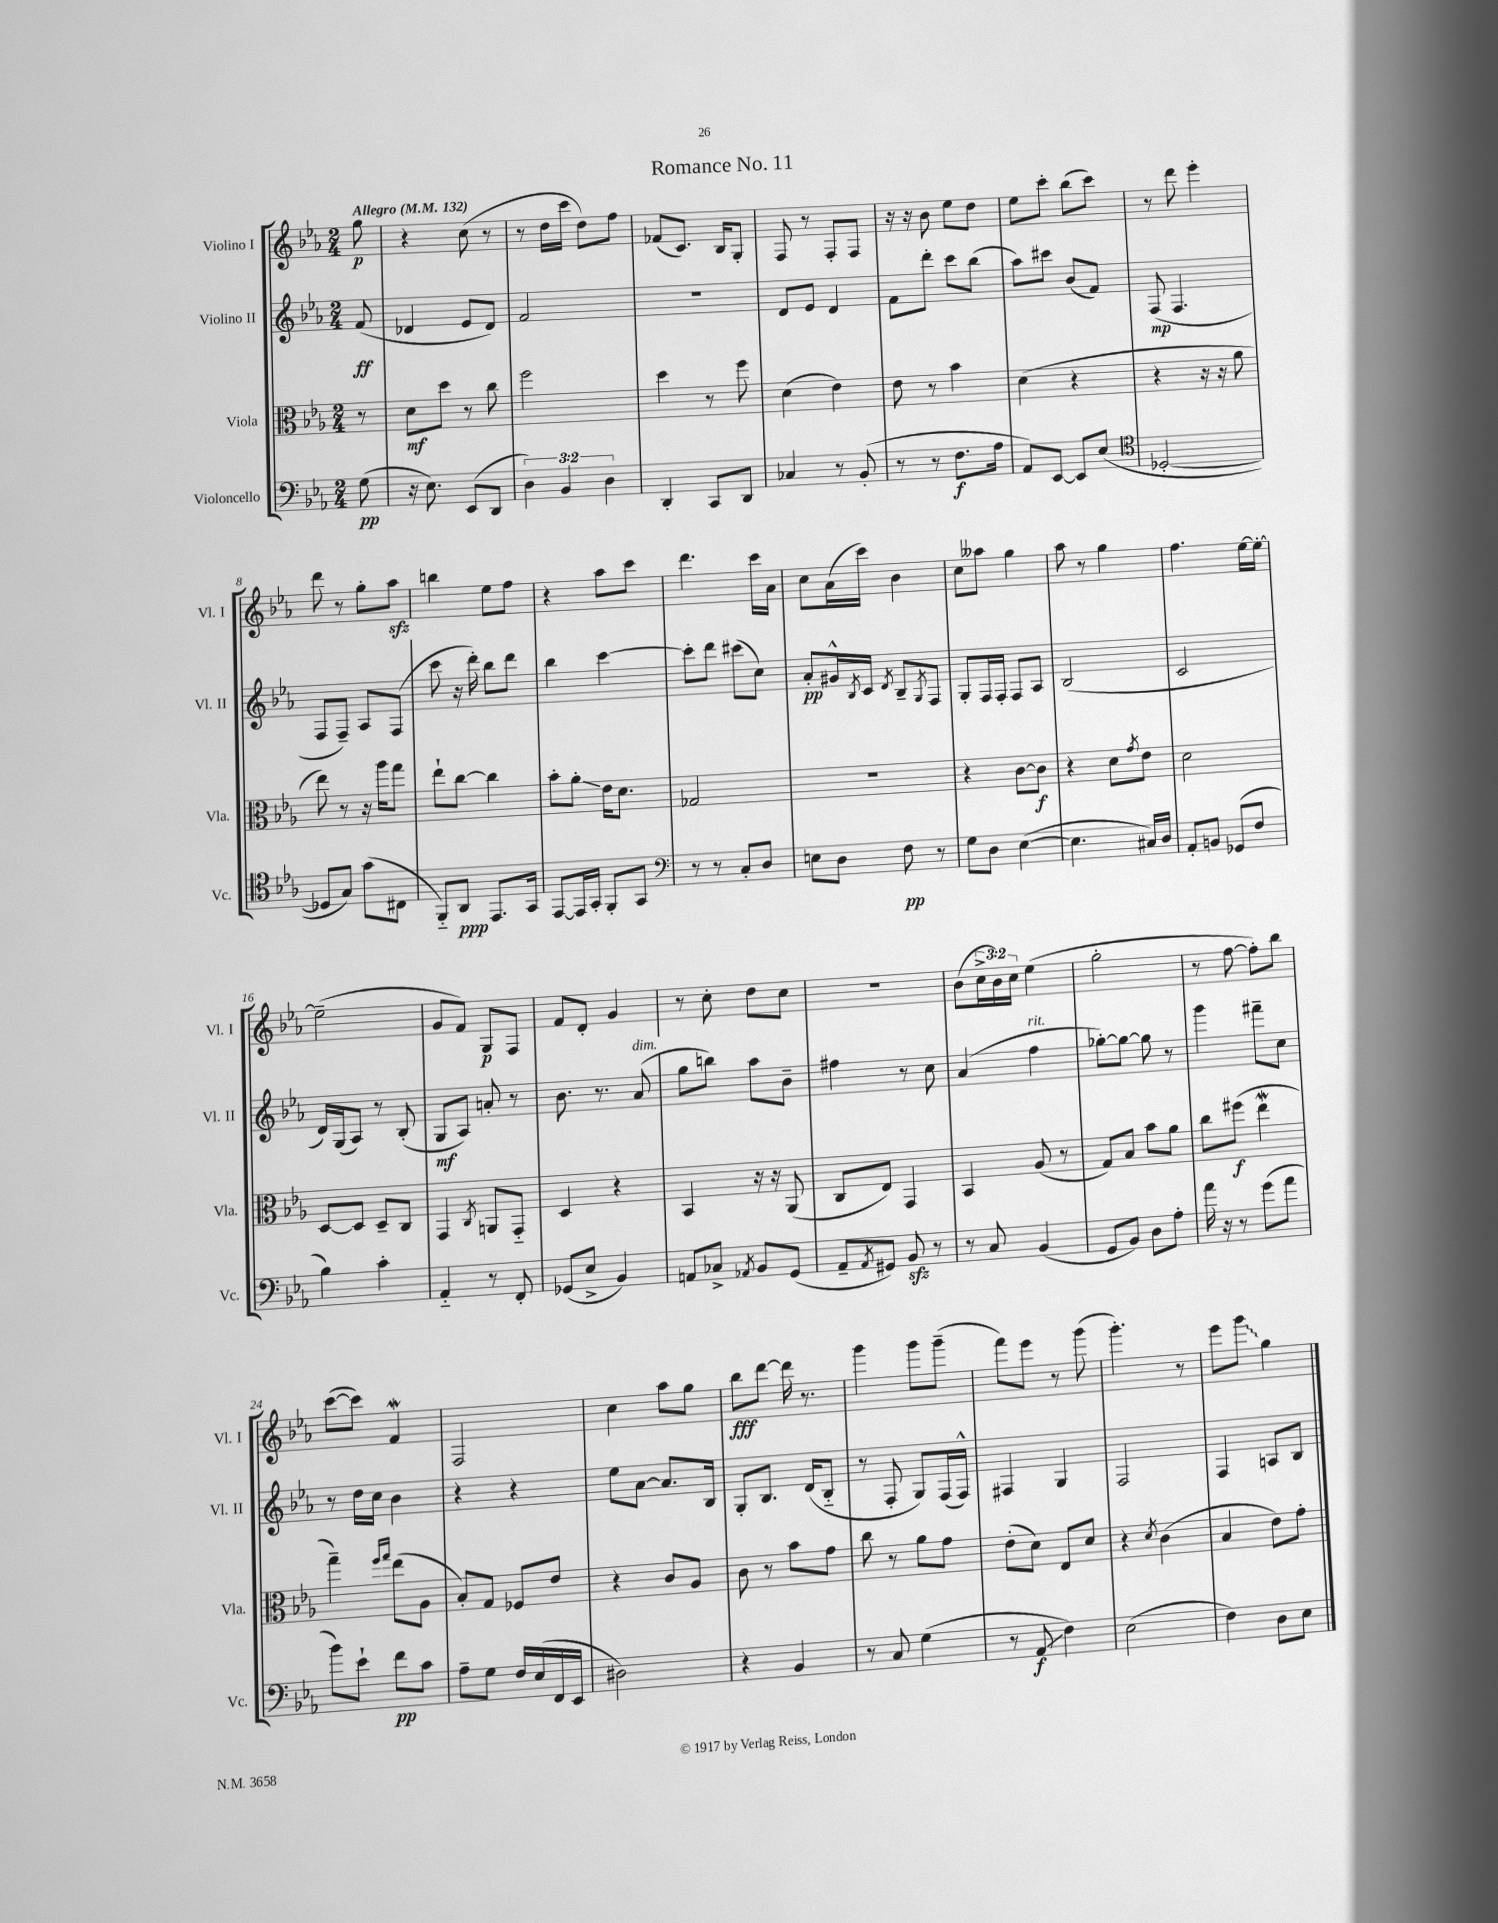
\header { title = "Romance No. 11" }
<<
\new StaffGroup <<
\new Staff = "s0" \with { instrumentName = "Violino I" shortInstrumentName = "Vl. I" } {
    \clef treble \key ees \major \numericTimeSignature \time 2/4 \override Staff.TupletNumber.text = #tuplet-number::calc-fraction-text \partial 8 \tempo "Allegro" 4 = 132
    g''8\p |
    r4 c''8( r8 |
    r8 d''16 c'''16 d''8) f''8 |
    fes'8( c'8.) bes16 g8-. |
    f8 r8 f8-. f8 |
    r16 r16 bes'8 ees''8 d''8 |
    ees''8 c'''8-. bes''8( c'''8) |
    r8 d'''8 ees'''4-. |
    d'''8 r8 g''8-. aes''8\sfz |
    b''4 ees''8 f''8 |
    r4 aes''8 c'''8 |
    d'''4. c'''16 aes'16 |
    c''8 aes'16( c'''16) bes'4 |
    c''8 aeses''8 g''4 |
    aes''8 r8 g''4 |
    f''4. ees''16~ ees''16~-. |
    ees''2--( |
    g'8 f'8) g8\p f8 |
    f'8 d'8-. g'4 |
    r8 c''8-. d''8 c''8 |
    R2 |
    bes'8( \tuplet 3/2 { c''16-> bes'16) c''16 } ees''4( |
    g''2-. |
    r8 f''8~ f''8-.) bes''8 |
    c'''8~( c'''8) f'4\mordent |
    f2 |
    c''4 aes''8 g''8 |
    bes''8\fff d'''8~ d'''16 r8. |
    g'''4 g'''8 g'''8--( |
    f'''8) ees'''8 r8 g'''8( |
    g'''4.-.) r8 |
    ees'''8 \once \override Glissando.style = #'zigzag g'''8\glissando g''4 \bar "|." |
}
\new Staff = "s1" \with { instrumentName = "Violino II" shortInstrumentName = "Vl. II" } {
    \clef treble \key ees \major \numericTimeSignature \time 2/4 \partial 8
    f'8\ff( |
    des'4 ees'8 des'8) |
    f'2 |
    R2 |
    d'8 ees'8 d'4 |
    f'8 d'''8-. c'''8 bes''8( |
    aes''8) cis'''8 bes'8( f'8) |
    f8\mp( f4. |
    f8 f8--) aes8 f8( |
    c'''8 r16 d'''16-.) bes''8 d'''8 |
    bes''4 c'''4~ |
    c'''8-. d'''8 cis'''8( c''8) |
    aes'8-.\pp gis'16-^ \acciaccatura { bes8 } c'16 \acciaccatura { d'8 } bes8-- \acciaccatura { g8 } f8 |
    g8-. f16 f16-. f8 aes8 |
    bes2( |
    c'2 |
    d'16) g16( aes8) r8 bes8-.( |
    g8\mf aes8) a'8-. r8 |
    bes'8. r8. aes'8^\markup { \italic "dim." }( |
    g''8 b''8) aes''8 bes'8-- |
    fis''4 r8 c''8 |
    aes'4( f''4^\markup { \italic "rit." } |
    ges''8~-.) ges''8~ ges''8 r8 |
    g'''4 fis'''8-- c''8 |
    r8 d''16 c''16 bes'4 |
    r4 r4 |
    ees''8 aes'8~ aes'8. bes16 |
    g8-. bes8. d'16( bes8-_ |
    r8 f8-. g8) f16( f16-^) |
    fis4 g4 |
    f2 |
    f4 a8 bes8 \bar "|." |
}
\new Staff = "s2" \with { instrumentName = "Viola" shortInstrumentName = "Vla." } {
    \clef alto \key ees \major \numericTimeSignature \time 2/4 \partial 8
    r8 |
    d'8\mf d''8 r8 c''8 |
    f''2 |
    d''4 r8 f''8 |
    d'4( ees'4) |
    ees'8 r8 bes'4 |
    d'4( r4 |
    r4 r16 r16 aes'8 |
    ees''8) r8 r16 aes''16 g''8 |
    ees''8-! c''8~ c''4 |
    bes'8-. aes'8-.\glissando ees'16 d'8. |
    ges2 |
    R2 |
    r4 c'8~ c'8\f |
    r4 d'8 \acciaccatura { g'8 } ees'8 |
    d'2 |
    d8~ d8 d8-- c8 |
    g,4 \acciaccatura { c8 } a,8 g,8-_ |
    d4 r4 |
    bes,4 r16 r16 aes,8( |
    c8 ees8) g,4 |
    bes,4 aes8( r8 |
    g8) bes8 bes'8 aes'8 |
    c''8 fis''8\f( ees''4\mordent |
    g''4--) \grace { f''16 g''16 } ees''8( aes8 |
    bes8-.) g8 fes8 ees'8 |
    r4 c'8 aes8 |
    c'8 r8 bes'8 g'8 |
    c''8 r8 aes'8 g'8 |
    ees'8-.( d'8) ees8 d'8 |
    r4 \acciaccatura { d'8 } c'4( |
    bes4 ees'8) g'8-. \bar "|." |
}
\new Staff = "s3" \with { instrumentName = "Violoncello" shortInstrumentName = "Vc." } {
    \clef bass \key ees \major \numericTimeSignature \time 2/4 \override Staff.TupletNumber.text = #tuplet-number::calc-fraction-text \partial 8
    g8\pp( |
    r16 ees8.) ees,8( d,8 |
    \tuplet 3/2 { d4) bes,4 d4 } |
    d,4-. c,8 d,8 |
    ces4 r8 bes,8-.( |
    r8 r8 f8.\f aes16 |
    aes,8) ees,8~ ees,8 ees8( |
    \clef tenor des2~-. |
    des8 g8) g'8( cis8 |
    f,8-_) aes,8\ppp ees,8. g,16 |
    ees,8~ ees,16 g,16-. f,8-. g,8 |
    \clef bass r8 r8 c8-. d8 |
    e8 d8 f8\pp r8 |
    g8 d8 ees4~( |
    ees4. cis16) d16 |
    aes,8-. b,8 ges,8( f8 |
    bes4) c'4-. |
    aes,4-_ r8 f,8-. |
    ges,8( ees8-> bes,4) |
    a,8 ces8-> \acciaccatura { aes,8 } bes,8 g,8( |
    aes,8-- \acciaccatura { aes,8 } gis,8) bes,8\sfz r8 |
    r8 c8 bes,4( |
    g,8 bes,8) d8 aes8-. |
    aes'16 r16 r8 g'8( aes'8 |
    bes'8) ees'8-! f'8\pp c'8 |
    aes8-- g8 f16 ees16( f,16 ees,16 |
    dis2) |
    r4 bes,4 |
    r8 c8 g4( |
    r8 aes,8\glissando\f f4) |
    ees2( |
    f4) d8 ees8 \bar "|." |
}
>>
>>
